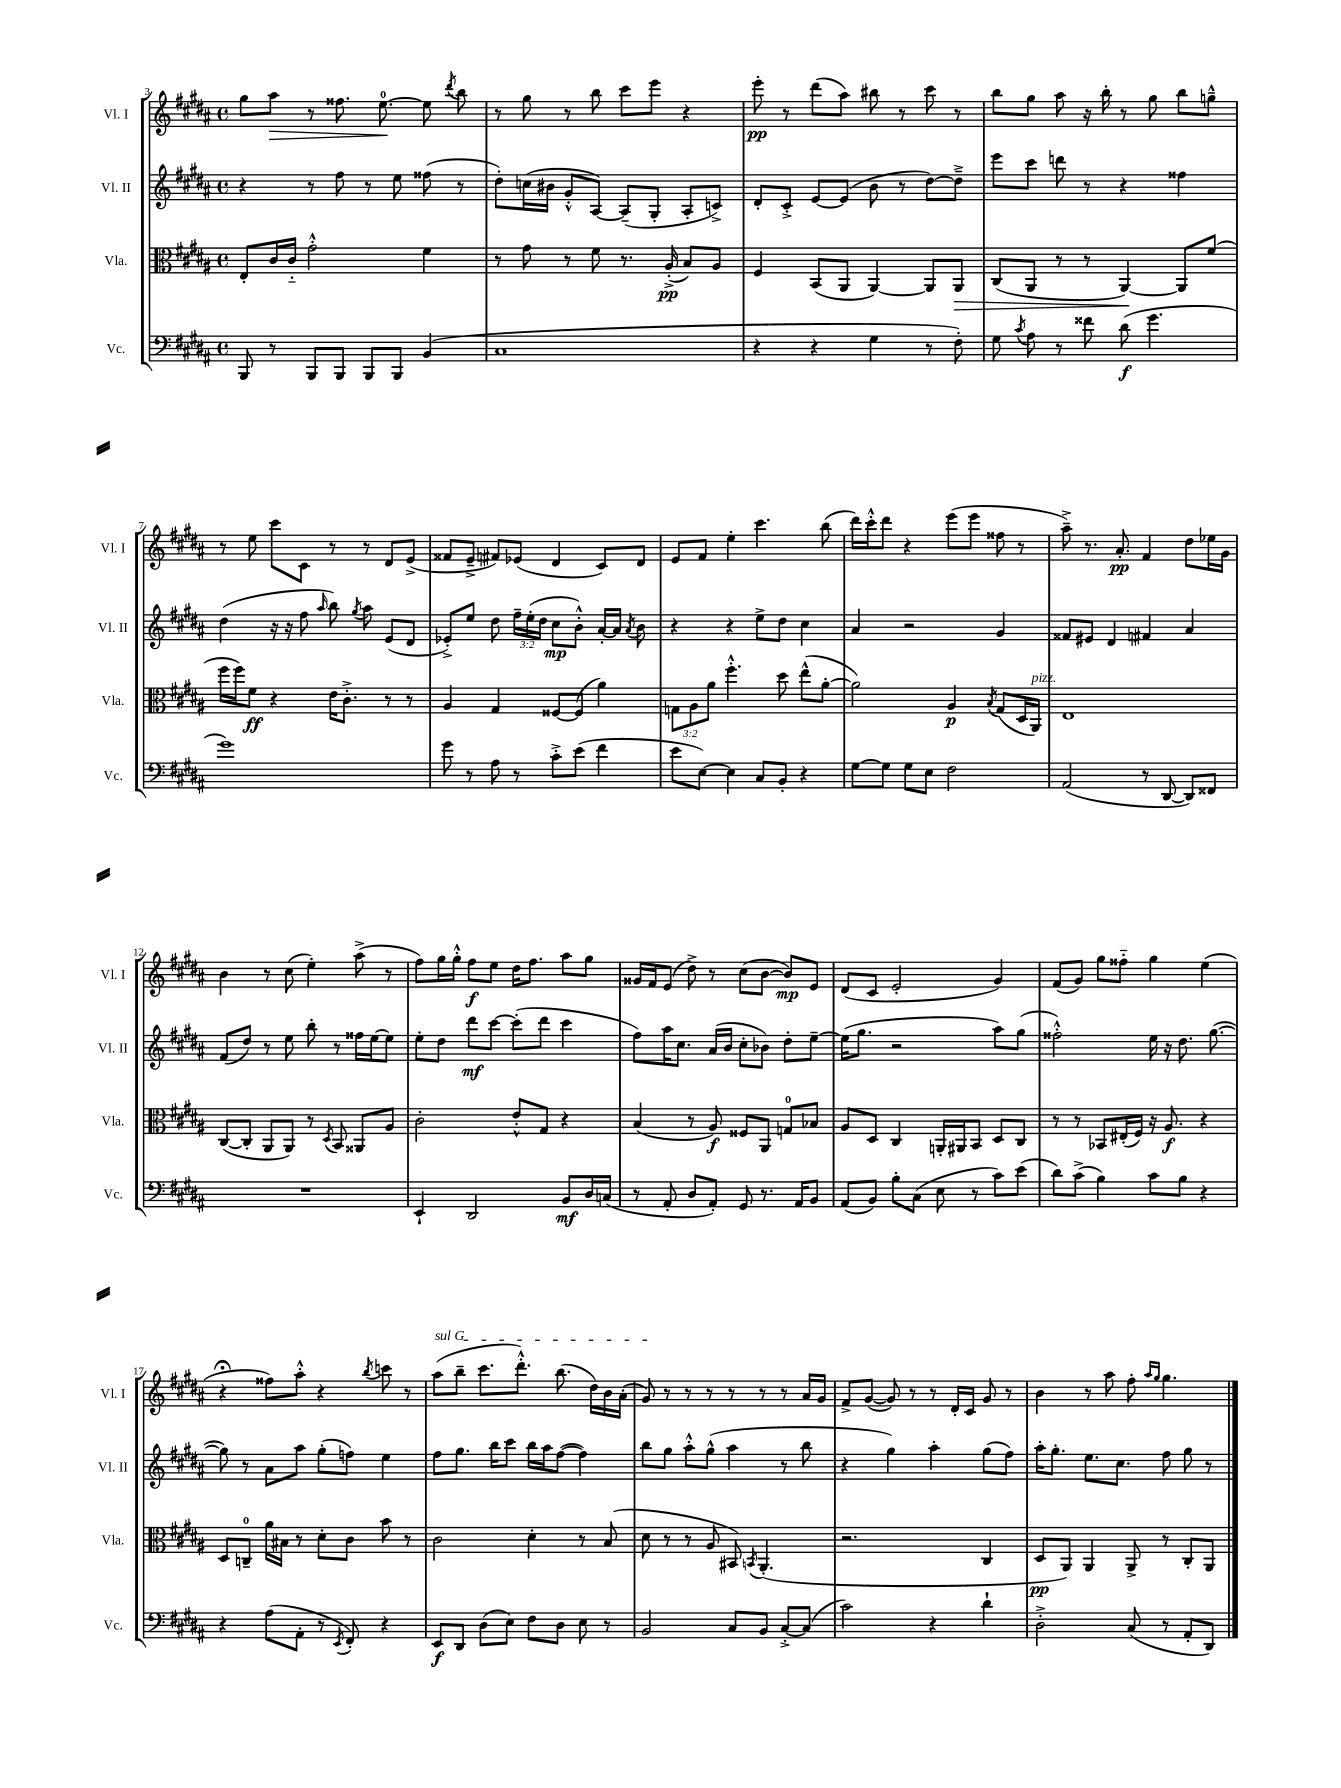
<<
\new StaffGroup <<
\new Staff = "s0" \with { instrumentName = "Vl. I" shortInstrumentName = "Vl. I" } {
    \clef treble \key b \major \defaultTimeSignature \time 4/4
    \autoBeamOff gis''8[ ais''8]\> r8 fisis''8. e''8.-0~\! e''8 \acciaccatura { dis'''8 } b''8 |
    r8 gis''8 r8 b''8 cis'''8[ e'''8] r4 |
    e'''8-.\pp r8 dis'''8[( ais''8]) bis''8 r8 cis'''8 r8 |
    b''8[ gis''8] ais''8 r16 b''16-. r8 gis''8 b''8[ g''8]---^ |
    r8 e''8 cis'''8[ cis'8] r8 r8 dis'8[ e'8]->( |
    fisis'8[ e'8]---> fis'8[) ees'8]( dis'4 cis'8[) dis'8] |
    e'8[ fis'8] e''4-. cis'''4. b''8( |
    dis'''16[) cis'''16-.-^ dis'''8] r4 e'''8[( e'''8] fisis''8 r8 |
    ais''8--->) r8. ais'8.-.\pp fis'4 dis''8[ ees''16 gis'16] |
    b'4 r8 cis''8( e''4-.) ais''8->( r8 |
    fis''8[) gis''16 gis''16]-.-^ fis''8[\f e''8] dis''16[ fis''8.] ais''8[ gis''8] |
    gisis'16[ fis'16 e'8]( dis''8->) r8 cis''8[( b'8]~ b'8[\mp) e'8] |
    dis'8[( cis'8] e'2-. gis'4) |
    fis'8[( gis'8]) gis''8[ fisis''8]-_ gis''4 e''4( |
    r4\fermata fisis''8[) ais''8]-.-^ r4 \acciaccatura { b''8 } c'''8 r8 |
    \once \override TextSpanner.bound-details.left.text = \markup { \italic "sul G" } ais''8[\startTextSpan( b''8]-- cis'''8.[ dis'''8.]-.-^) b''8.( dis''16[) b'16 ais'16]-.( |
    gis'8\stopTextSpan) r8 r8 r8 r8 r8 r8 ais'16[ gis'16] |
    fis'8[-> gis'8]~( gis'8) r8 r8 dis'16[-. cis'16] gis'8 r8 |
    b'4 r8 ais''8 fis''8-. \grace { ais''16[ gis''16] } gis''4. \bar "|." |
}
\new Staff = "s1" \with { instrumentName = "Vl. II" shortInstrumentName = "Vl. II" } {
    \clef treble \key b \major \defaultTimeSignature \time 4/4 \override Staff.TupletNumber.text = #tuplet-number::calc-fraction-text
    \autoBeamOff r4 r8 fis''8 r8 e''8 fisis''8( r8 |
    dis''8[-.) c''16( bis'16] gis'8[-.-^ ais8]~) ais8[--( gis8]-. ais8[-. c'8]->) |
    dis'8[-. cis'8]-.-> e'8[~ e'8]( b'8 r8 dis''8[~) dis''8]---> |
    e'''8[ cis'''8] d'''8 r8 r4 fisis''4 |
    dis''4( r16 r16 fis''8 \grace { ais''16 } b''8) \acciaccatura { gis''8 } ais''8 e'8[( dis'8] |
    ees'8[-.->) e''8] dis''8 \tuplet 3/2 { fis''16[-- e''16-.( dis''16] } cis''8[\mp b'8]-.-^) ais'16[~-. ais'16] \acciaccatura { ais'8 } b'8 |
    r4 r4 e''8[-> dis''8] cis''4 |
    ais'4 r2 gis'4 |
    fisis'8[ eis'8] dis'4 fis'4 ais'4 |
    fis'8[( dis''8]) r8 e''8 b''8-. r8 fisis''16[ e''16~ e''8] |
    e''8[-. dis''8] dis'''8[\mf cis'''8]~ cis'''8[-.( dis'''8] cis'''4 |
    fis''8[) ais''16 cis''8.] ais'16[( b'16] cis''8[-. bes'8]) dis''8[-. e''8]~-- |
    e''16[( gis''8.] r2 ais''8[) gis''8]( |
    fisis''2-.-^) e''16 r16 dis''8. gis''8.~( |
    gis''8) r8 ais'8[ ais''8] gis''8[-.( f''8]) e''4 |
    fis''8[ gis''8.] b''16[ cis'''8] b''16[ ais''16 fis''8]~( fis''4) |
    b''8[ gis''8] ais''8[-.-^ gis''8]-^( ais''4 r8 b''8 |
    r4 gis''4) ais''4-. gis''8[( fis''8]) |
    ais''16[-. gis''8.]-. e''8.[ cis''8.] fis''8 gis''8 r8 \bar "|." |
}
\new Staff = "s2" \with { instrumentName = "Vla." shortInstrumentName = "Vla." } {
    \clef alto \key b \major \defaultTimeSignature \time 4/4 \override Staff.TupletNumber.text = #tuplet-number::calc-fraction-text
    \autoBeamOff e8[-. cis'16 cis'16]-_ gis'2-.-^ fis'4 |
    r8 gis'8 r8 fis'8 r8. ais16-.->\pp( b8[) ais8] |
    fis4 b,8[( ais,8] ais,4~) ais,8[ ais,8]\> |
    cis8[( ais,8] r8 r8 ais,4~\!) ais,8[ fis'8]( |
    fis''16[ fis''16) fis'8]\ff r4 e'16[ cis'8.]-.-> r8 r8 |
    ais4 gis4 fisis8[~ fisis8]( ais'4) |
    \tuplet 3/2 { g8[ ais8 ais'8] } fis''4.-.-^ dis''8 e''8[-^( ais'8]~-. |
    ais'2) ais4\p \acciaccatura { b8 } gis8[( dis16 ais,16]^\markup { \italic "pizz." }) |
    e1 |
    cis8[~( cis8]-. ais,8[ ais,8]) r8 \acciaccatura { dis8 } b,8 aisis,8[ ais8] |
    cis'2-. e'8[-.-^ gis8] r4 |
    b4( r8 ais8\f) fisis8[ ais,8] g8[-0 bes8] |
    ais8[ dis8] cis4 a,16[-. ais,16 b,8] dis8[ cis8] |
    r8 r8 bes,8[ eis16-.( fis16]) r16 ais8.\f r4 |
    dis8[ c8]-0-- ais'16[ bis16] r8 dis'8[-. cis'8] b'8 r8 |
    cis'2 dis'4-. r8 b8( |
    dis'8 r8 r8 ais8 bis,8) \acciaccatura { b,8 } ais,4.-.( |
    r2. cis4 |
    dis8[\pp ais,8]) ais,4 ais,8-> r8 cis8[-. ais,8] \bar "|." |
}
\new Staff = "s3" \with { instrumentName = "Vc." shortInstrumentName = "Vc." } {
    \clef bass \key b \major \defaultTimeSignature \time 4/4
    \autoBeamOff b,,8 r8 b,,8[ b,,8] b,,8[ b,,8] b,4( |
    cis1 |
    r4 r4 gis4 r8 fis8-.) |
    gis8 \acciaccatura { cis'8 } ais8 r8 fisis'8 dis'8\f( gis'4. |
    gis'1) |
    gis'8 r8 ais8 r8 cis'8[-.-> e'8]( fis'4 |
    e'8[ e8]~) e4 cis8[ b,8]-. r4 |
    gis8[~ gis8] gis8[ e8] fis2 |
    ais,2( r8 dis,8~ dis,8[) fisis,8] |
    R1 |
    e,4-! dis,2 b,8[\mf dis16 c16]( |
    r8 ais,8-. dis8[ ais,8]-.) gis,8 r8. ais,16[ b,8] |
    ais,8[( b,8]) b8[-. cis8]( e8 r8 cis'8[) e'8]( |
    dis'8[) cis'8]->( b4) cis'8[ b8] r4 |
    r4 ais8[( ais,8]-. r8 \acciaccatura { e,8 } fis,8-.) r4 |
    e,8[\f dis,8] dis8[( e8]) fis8[ dis8] e8 r8 |
    b,2 cis8[ b,8] cis8[~-.-> cis8]( |
    cis'2) r4 dis'4-! |
    dis2-.-> cis8( r8 ais,8[-. dis,8]) \bar "|." |
}
>>
>>
\layout { \context { \Score currentBarNumber = #3 } }
